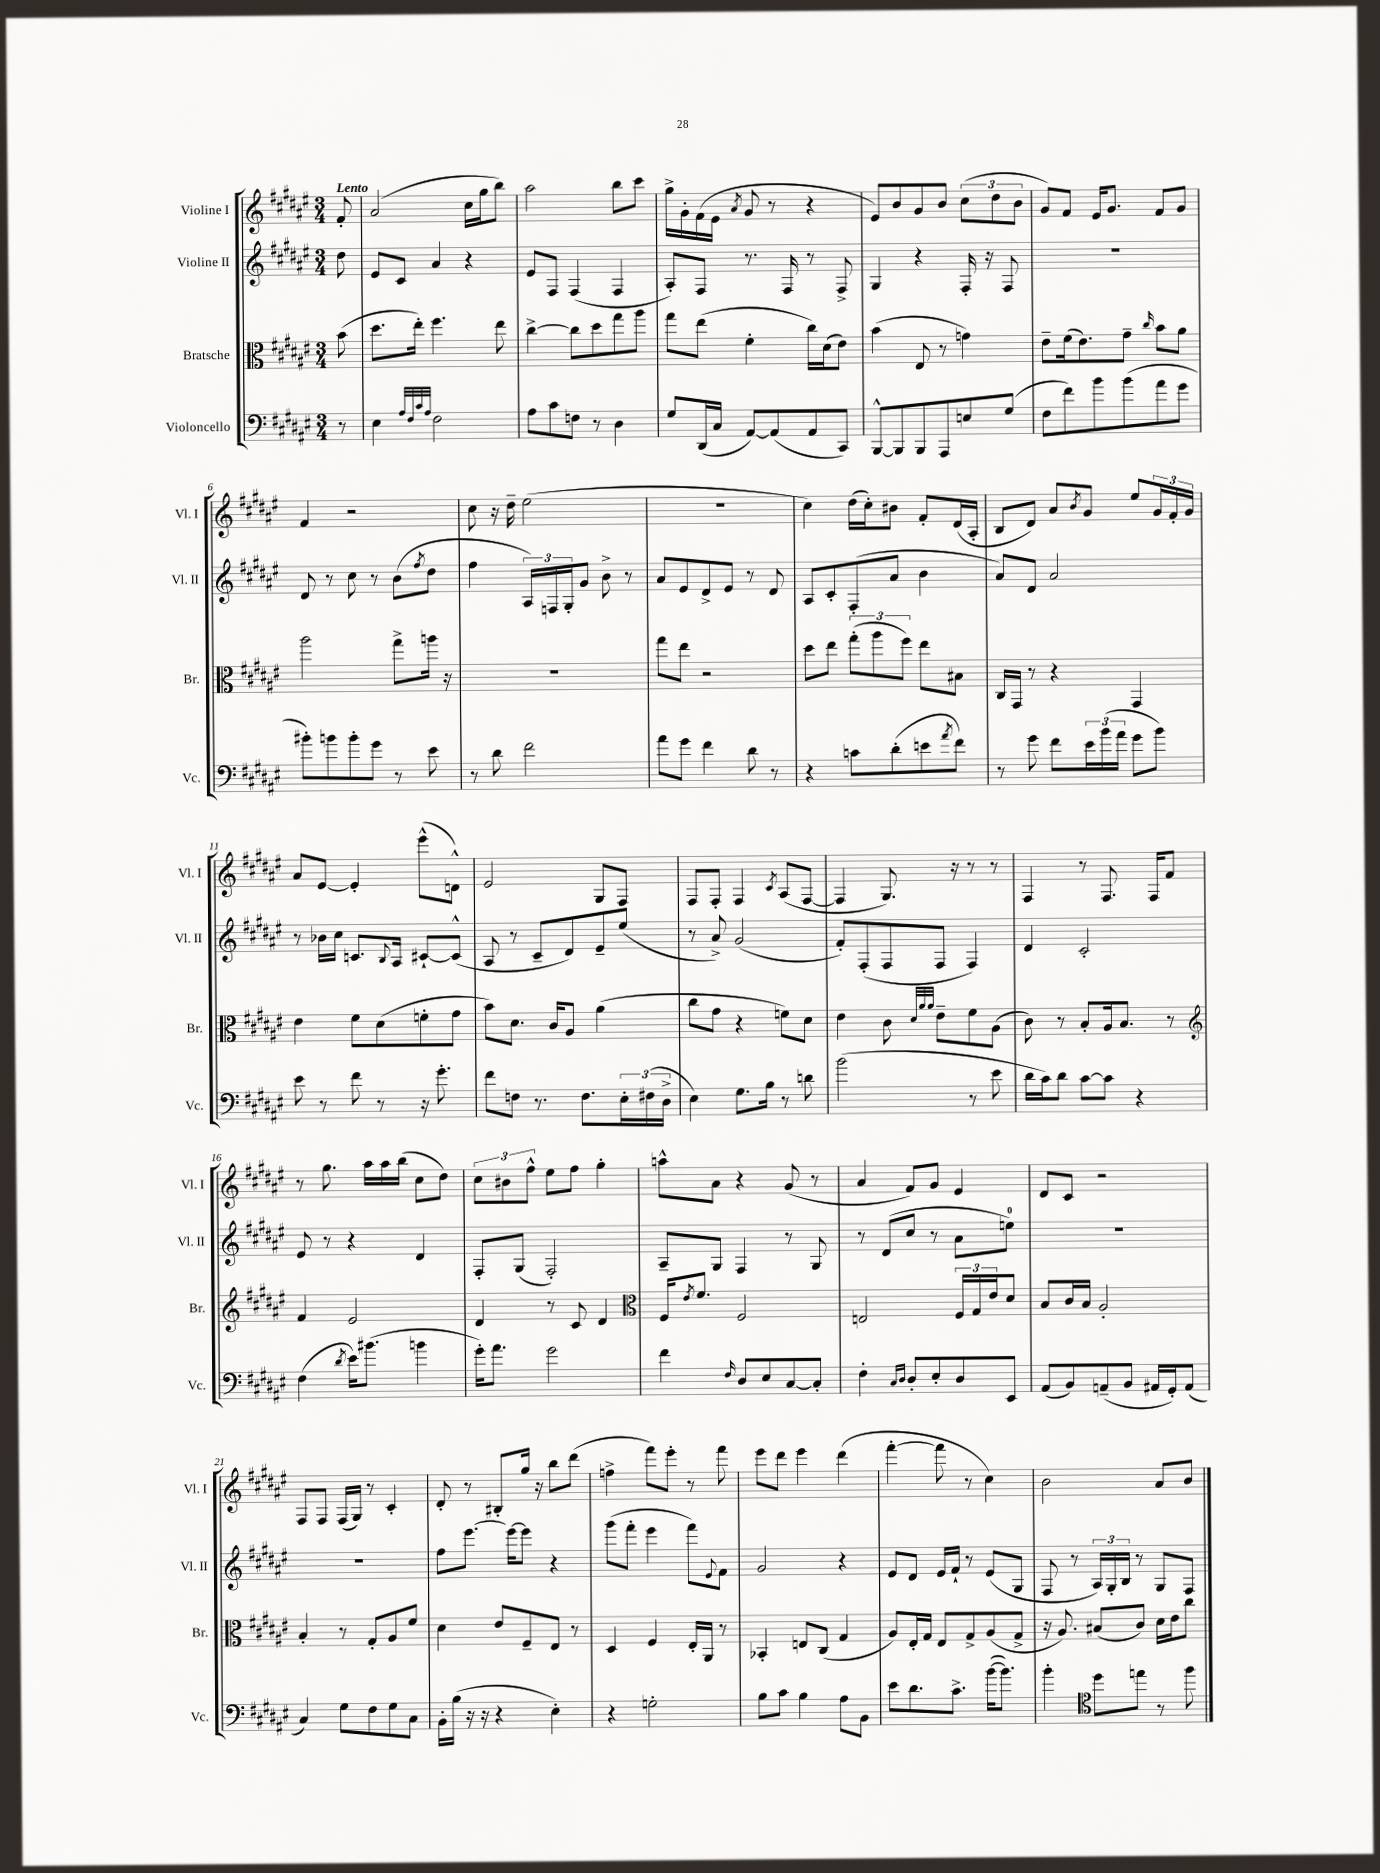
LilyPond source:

<<
\new StaffGroup <<
\new Staff = "s0" \with { instrumentName = "Violine I" shortInstrumentName = "Vl. I" } {
    \clef treble \key fis \major \numericTimeSignature \time 3/4 \partial 8 \tempo "Lento"
    fis'8-. |
    ais'2( cis''16 gis''16 b''8) |
    ais''2 b''8 cis'''8 |
    gis''16-> gis'16-. fis'16( eis'16 \acciaccatura { ais'8 } gis'8 r8 r4 |
    eis'8) b'8 gis'8 b'8 \tuplet 3/2 { cis''8( dis''8 b'8 } |
    gis'8) fis'8 eis'16 gis'8. fis'8 gis'8 |
    fis'4 r2 |
    cis''8 r16 dis''16-- eis''2( |
    R2. |
    cis''4) dis''16( cis''16-.) bis'8 fis'8-. dis'16( ais16-. |
    b8 dis'8) ais'8 \acciaccatura { b'8 } gis'8 eis''8 \tuplet 3/2 { gis'16 fis'16-. gis'16 } |
    ais'8 eis'8~ eis'4-. eis'''8-^( d'8-^) |
    eis'2 gis8 fis8 |
    fis8 fis8-. fis4 \acciaccatura { cis'8 } ais8( fis8~ |
    fis4 gis8.) r16 r8 r8 |
    fis4 r8 fis8. fis16 fis'8 |
    r8 gis''8. ais''16 ais''16 b''16( cis''8 dis''8) |
    \tuplet 3/2 { cis''8 bis'8 fis''8-^ } eis''8 fis''8 gis''4-. |
    a''8-^ ais'8 r4 gis'8( r8 |
    ais'4 fis'8) gis'8 eis'4 |
    dis'8 cis'8 r2 |
    fis8 fis8 fis16( gis16) r8 cis'4-. |
    dis'8-. r8 bis8-. gis''16 r16 b''8 dis'''8( |
    f''4-> fis'''8) eis'''8-. r8 fis'''8 |
    eis'''8 dis'''8 eis'''4 dis'''4( |
    fis'''4~-. fis'''8 r8 cis''4) |
    b'2 ais'8 b'8 \bar "|." |
}
\new Staff = "s1" \with { instrumentName = "Violine II" shortInstrumentName = "Vl. II" } {
    \clef treble \key fis \major \numericTimeSignature \time 3/4 \partial 8
    dis''8 |
    eis'8 cis'8 ais'4 r4 |
    eis'8 fis8 fis4( fis4 |
    ais8-.) fis8 r8. fis16 r8 fis8-> |
    gis4 r4 fis16-. r16 fis8 |
    R2. |
    dis'8 r8 cis''8 r8 b'8( \acciaccatura { fis''8 } dis''8 |
    fis''4 \tuplet 3/2 { ais16) f16 gis16-. } gis'8 b'8-> r8 |
    ais'8 eis'8 dis'8-> eis'8 r8 dis'8 |
    ais8 cis'8-. fis8-.( ais'8 b'4 |
    ais'8) dis'8 ais'2 |
    r8 bes'16 cis''16 c'8. \appoggiatura { b8 } ais16 cis'8~-! cis'8-^( |
    ais8 r8 cis'8-- dis'8) eis'8-- eis''8( |
    r8 ais'8->) gis'2( |
    fis'8-.) fis8-.( fis8 fis8 fis4) |
    dis'4 cis'2-. |
    eis'8 r8 r4 dis'4 |
    fis8-. gis8( fis2-.) |
    ais8-- gis8 fis4 r8 gis8 |
    r8 dis'8( cis''8 r8 ais'8 e''8-0) |
    R2. |
    R2. |
    fis''8 eis'''8.~ eis'''16~ eis'''8 r4 |
    gis'''8( fis'''8-. eis'''4 fis'''8) \appoggiatura { eis'8 } fis'8 |
    gis'2 r4 |
    eis'8 dis'8 eis'16 fis'16-! r8 eis'8( gis8 |
    fis8 r8 \tuplet 3/2 { ais16) gis16-. b16 } r8 gis8 fis8 \bar "|." |
}
\new Staff = "s2" \with { instrumentName = "Bratsche" shortInstrumentName = "Br." } {
    \clef alto \key fis \major \numericTimeSignature \time 3/4 \partial 8
    b'8( |
    dis''8. eis''16-.) fis''4. eis''8 |
    cis''4~-> cis''8 dis''8 gis''8 ais''8 |
    gis''8 eis''8( fis'4-. cis''16) dis'16( eis'8) |
    b'4( eis8 r8 g'4) |
    eis'8-- fis'16( eis'8.) gis'8-- \grace { cis''16 } b'8 ais'8 |
    ais''2 gis''8-> a''16 r16 |
    R2. |
    gis''8 eis''8 r2 |
    dis''8 eis''8 \tuplet 3/2 { gis''8-.( ais''8 fis''8) } eis''8 bis8 |
    cis16 gis,16 r8 r4 gis,4 |
    eis'4 fis'8 dis'8( f'8-. gis'8 |
    b'8) dis'8. cis'16 ais8 ais'4( |
    cis''8 gis'8 r4 f'8) dis'8 |
    eis'4 cis'8 \grace { dis'32 ais'32 ais'32 } eis'8-- fis'8 ais8( |
    cis'8) r8 b8-. ais16 b8. r8 |
    \clef treble fis'4 eis'2 |
    dis'4 r8 cis'8 dis'4 |
    \clef alto fis16 \acciaccatura { eis'8 } fis'8. fis2 |
    e2 \tuplet 3/2 { fis16 gis16 eis'16 } dis'8 |
    b8 cis'16 b16 ais2-. |
    b4-. r8 gis8-. ais8 fis'8 |
    dis'4 eis'8 fis8-- eis8 r8 |
    dis4 fis4 eis16-. ais,16 r8 |
    bes,4-. e8 cis8( gis4 |
    ais8) eis16-. gis16 eis8 gis8-> ais8( gis8-> |
    r16 ais8.) bis8( cis'8) dis'16 eis'16 cis''8 \bar "|." |
}
\new Staff = "s3" \with { instrumentName = "Violoncello" shortInstrumentName = "Vc." } {
    \clef bass \key fis \major \numericTimeSignature \time 3/4 \partial 8
    r8 |
    eis4 \grace { ais32 fis32 cis'32 ais32 } fis2 |
    ais8 cis'8 f8 r8 dis4 |
    gis8 dis,16( cis16 ais,8~) ais,8( ais,8 cis,8) |
    b,,8~-^ b,,8 b,,8 ais,,8 e8 gis8( |
    fis8 fis'8) b'8 b'8( ais'8 gis'8 |
    bis'8-.) b'8 b'8-. gis'8 r8 eis'8 |
    r8 dis'8 fis'2 |
    ais'8 gis'8 fis'4 dis'8 r8 |
    r4 c'8 dis'8-.( e'8 \acciaccatura { ais'8 } fis'8) |
    r8 gis'8 fis'8 \tuplet 3/2 { eis'16 b'16( ais'16 } gis'8 b'8) |
    eis'8 r8 fis'8 r8 r16 gis'8.-. |
    fis'8 f8 r8. f8. \tuplet 3/2 { eis16-. fis16( dis16-> } |
    eis4) gis8. b16 r8 d'8 |
    b'2( r8 eis'8 |
    dis'16 cis'16) dis'8 cis'8~ cis'8 r4 |
    fis4( \acciaccatura { dis'8 } eis'16) bis'8.( b'4 |
    gis'16-.) ais'8. gis'2 |
    fis'4 \grace { fis16 } dis8 eis8 cis8~ cis8-. |
    fis4-. \grace { cis16 dis16 } dis8-. eis8-. dis8 eis,8 |
    ais,8( b,8) a,8--( b,8 ais,16 gis,16-.) ais,8( |
    cis4) gis8 fis8 gis8 cis8 |
    b,16-. b16( r16 r16 r4 eis4-.) |
    r4 g2-. |
    b8 cis'8 b4 ais8 b,8 |
    eis'8 dis'8. cis'8.-> b'16~( b'8.) |
    b'4-. \clef tenor dis''8 e''8 r8 fis''8 \bar "|." |
}
>>
>>
